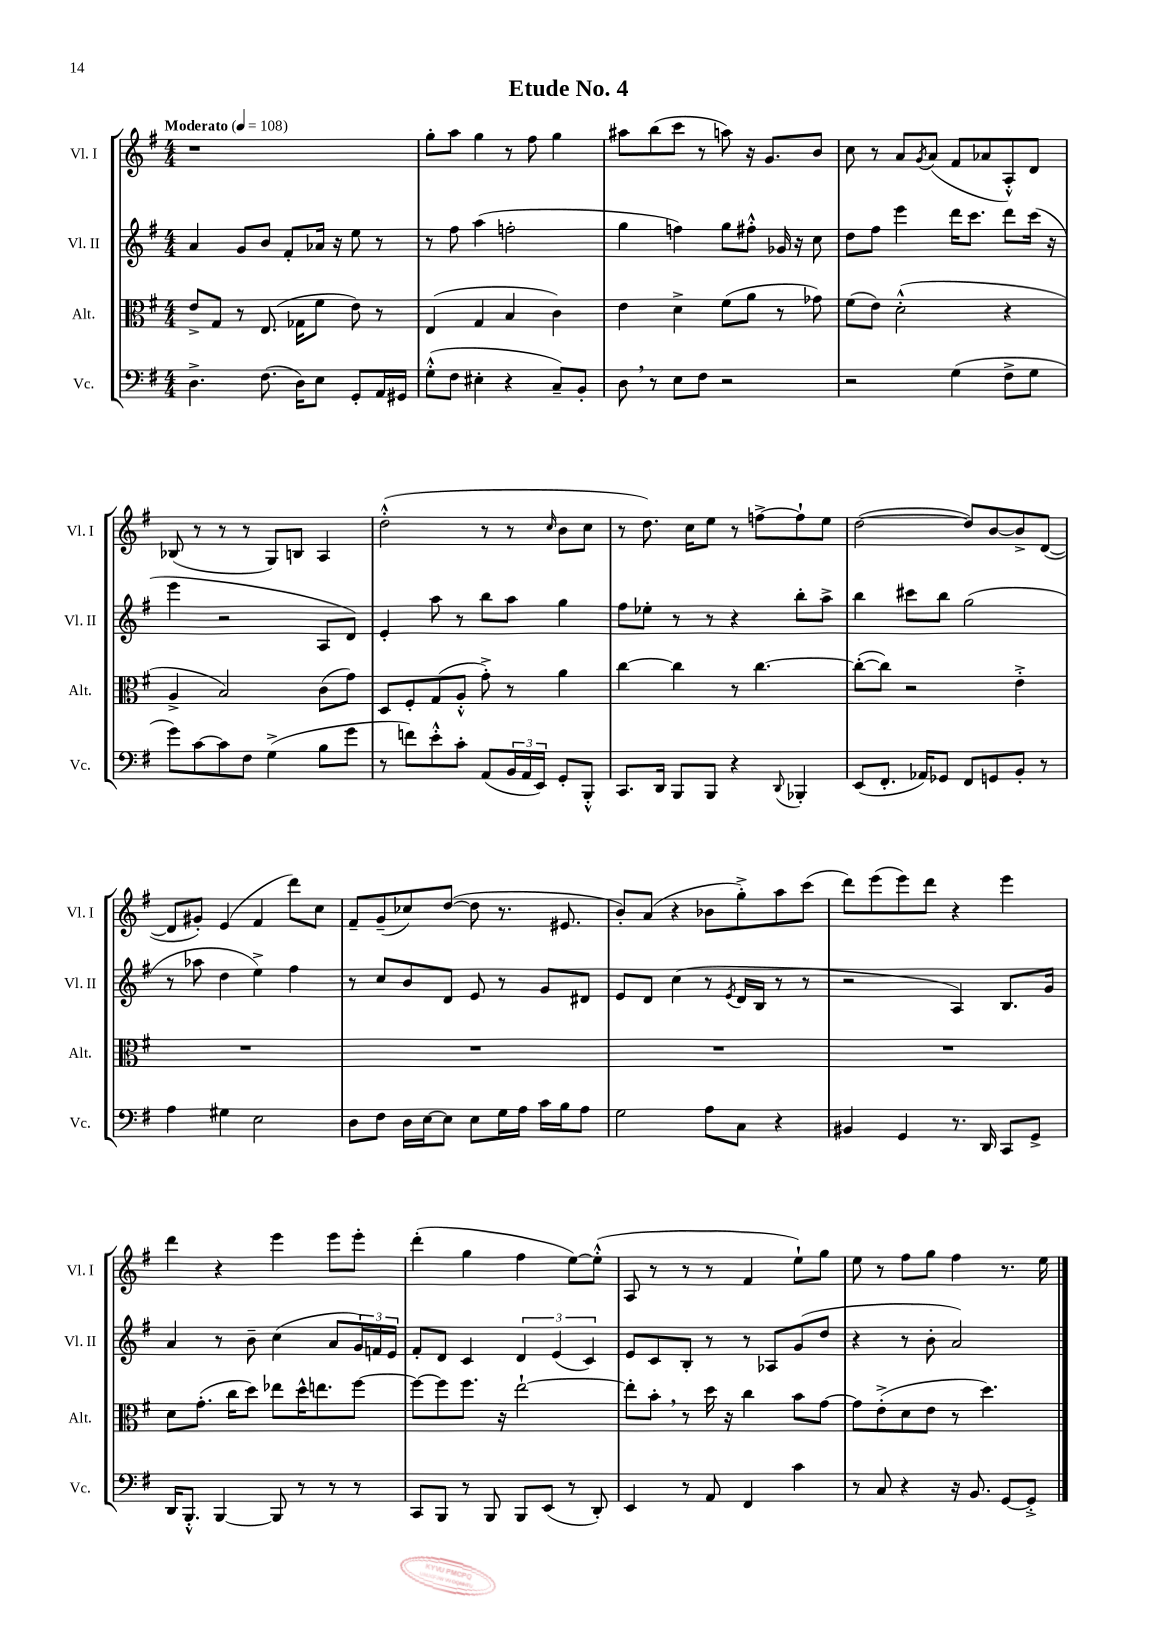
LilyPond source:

\header { title = "Etude No. 4" }
<<
\new StaffGroup <<
\new Staff = "s0" \with { instrumentName = "Vl. I" shortInstrumentName = "Vl. I" } {
    \clef treble \key g \major \numericTimeSignature \time 4/4 \tempo "Moderato" 4 = 108
    r1 |
    g''8-. a''8 g''4 r8 fis''8 g''4 |
    ais''8 b''8( c'''8 r8 a''8) r16 g'8. b'8 |
    c''8 r8 a'8 \acciaccatura { g'8 } a'8( fis'8 aes'8 a8-.-^) d'8 |
    bes8( r8 r8 r8 g8) b8 a4 |
    d''2-.-^( r8 r8 \grace { c''16 } b'8 c''8 |
    r8 d''8.) c''16 e''8 r8 f''8~-> f''8-! e''8 |
    d''2~( d''8) b'8~ b'8-> d'8~( |
    d'8 gis'8-.) e'4( fis'4 d'''8) c''8 |
    fis'8-- g'8--( ces''8) d''8~( d''8 r8. eis'8. |
    b'8-.) a'8( r4 bes'8 g''8-.->) a''8 c'''8( |
    d'''8) e'''8( e'''8) d'''8 r4 e'''4 |
    d'''4 r4 e'''4 e'''8 e'''8-. |
    d'''4-.( g''4 fis''4 e''8~) e''8-.-^( |
    a8 r8 r8 r8 fis'4 e''8-!) g''8 |
    e''8 r8 fis''8 g''8 fis''4 r8. e''16 \bar "|." |
}
\new Staff = "s1" \with { instrumentName = "Vl. II" shortInstrumentName = "Vl. II" } {
    \clef treble \key g \major \numericTimeSignature \time 4/4
    a'4 g'8 b'8 fis'8-. aes'16 r16 e''8 r8 |
    r8 fis''8 a''4( f''2-. |
    g''4 f''4) g''8 fis''8-.-^ ges'16 r16 c''8 |
    d''8 fis''8 e'''4 d'''16 c'''8. d'''8 c'''16( r16 |
    e'''4 r2 a8 d'8) |
    e'4-. a''8 r8 b''8 a''8 g''4 |
    fis''8 ees''8-. r8 r8 r4 b''8-. a''8-> |
    b''4 cis'''8 b''8 g''2( |
    r8 aes''8 d''4 e''4->) fis''4 |
    r8 c''8 b'8 d'8 e'8 r8 g'8 dis'8 |
    e'8 d'8 c''4( r8 \acciaccatura { e'8 } d'16 b16 r8 r8 |
    r2 a4) b8. g'16 |
    a'4 r8 b'8-- c''4( a'8 \tuplet 3/2 { g'16) f'16 e'16 } |
    fis'8-. d'8 c'4 \tuplet 3/2 { d'4 e'4( c'4) } |
    e'8 c'8 b8-. r8 r8 aes8 g'8( d''8 |
    r4 r8 b'8-. a'2) \bar "|." |
}
\new Staff = "s2" \with { instrumentName = "Alt." shortInstrumentName = "Alt." } {
    \clef alto \key g \major \numericTimeSignature \time 4/4
    e'8-> g8 r8 e8.( ges16 fis'8 e'8) r8 |
    e4( g4 b4 c'4) |
    e'4 d'4-> fis'8( a'8 r8 ges'8) |
    fis'8( e'8) d'2-.-^( r4 |
    a4-> b2) c'8( g'8) |
    d8 fis8-. g8( a8-.-^ g'8-.->) r8 a'4 |
    c''4~ c''4 r8 c''4.~ |
    c''8~-.( c''8) r2 e'4-.-> |
    R1 |
    R1 |
    R1 |
    R1 |
    d'8 g'8.-.( c''16 d''8) ees''8 d''16-^ e''8. fis''8~ |
    fis''8~ fis''8 fis''8. r16 e''2~-! |
    e''8-. b'8-. \breathe r8 d''16 r16 c''4 b'8 g'8~ |
    g'8 e'8-.->( d'8 e'8 r8 d''4.) \bar "|." |
}
\new Staff = "s3" \with { instrumentName = "Vc." shortInstrumentName = "Vc." } {
    \clef bass \key g \major \numericTimeSignature \time 4/4
    d4.-> fis8.( d16) e8 g,8-. a,16 gis,16 |
    g8-.-^( fis8 eis4-. r4 c8--) b,8-. |
    d8 \breathe r8 e8 fis8 r2 |
    r2 g4( fis8-> g8 |
    g'8) c'8~ c'8 fis8 g4->( b8 g'8 |
    r8 f'8) e'8-.-^ c'8-. a,8( \tuplet 3/2 { b,16 a,16 e,16) } g,8-. b,,8-.-^ |
    c,8. d,16 b,,8 b,,8 r4 \appoggiatura { d,8 } bes,,4-. |
    e,8( fis,8.-. aes,16) ges,8 fis,8 g,8 b,8-. r8 |
    a4 gis4 e2 |
    d8 fis8 d16 e16~ e8 e8 g16 a16 c'16 b16 a8 |
    g2 a8 c8 r4 |
    bis,4 g,4 r8. d,16 c,8 g,8-> |
    d,16 b,,8.-.-^ b,,4~ b,,8 r8 r8 r8 |
    c,8 b,,8 r8 b,,8 b,,8 e,8( r8 d,8-.) |
    e,4 r8 a,8 fis,4 c'4 |
    r8 c8 r4 r16 b,8. g,8~ g,8-.-> \bar "|." |
}
>>
>>
\layout { \context { \Score \remove "Bar_number_engraver" } }
